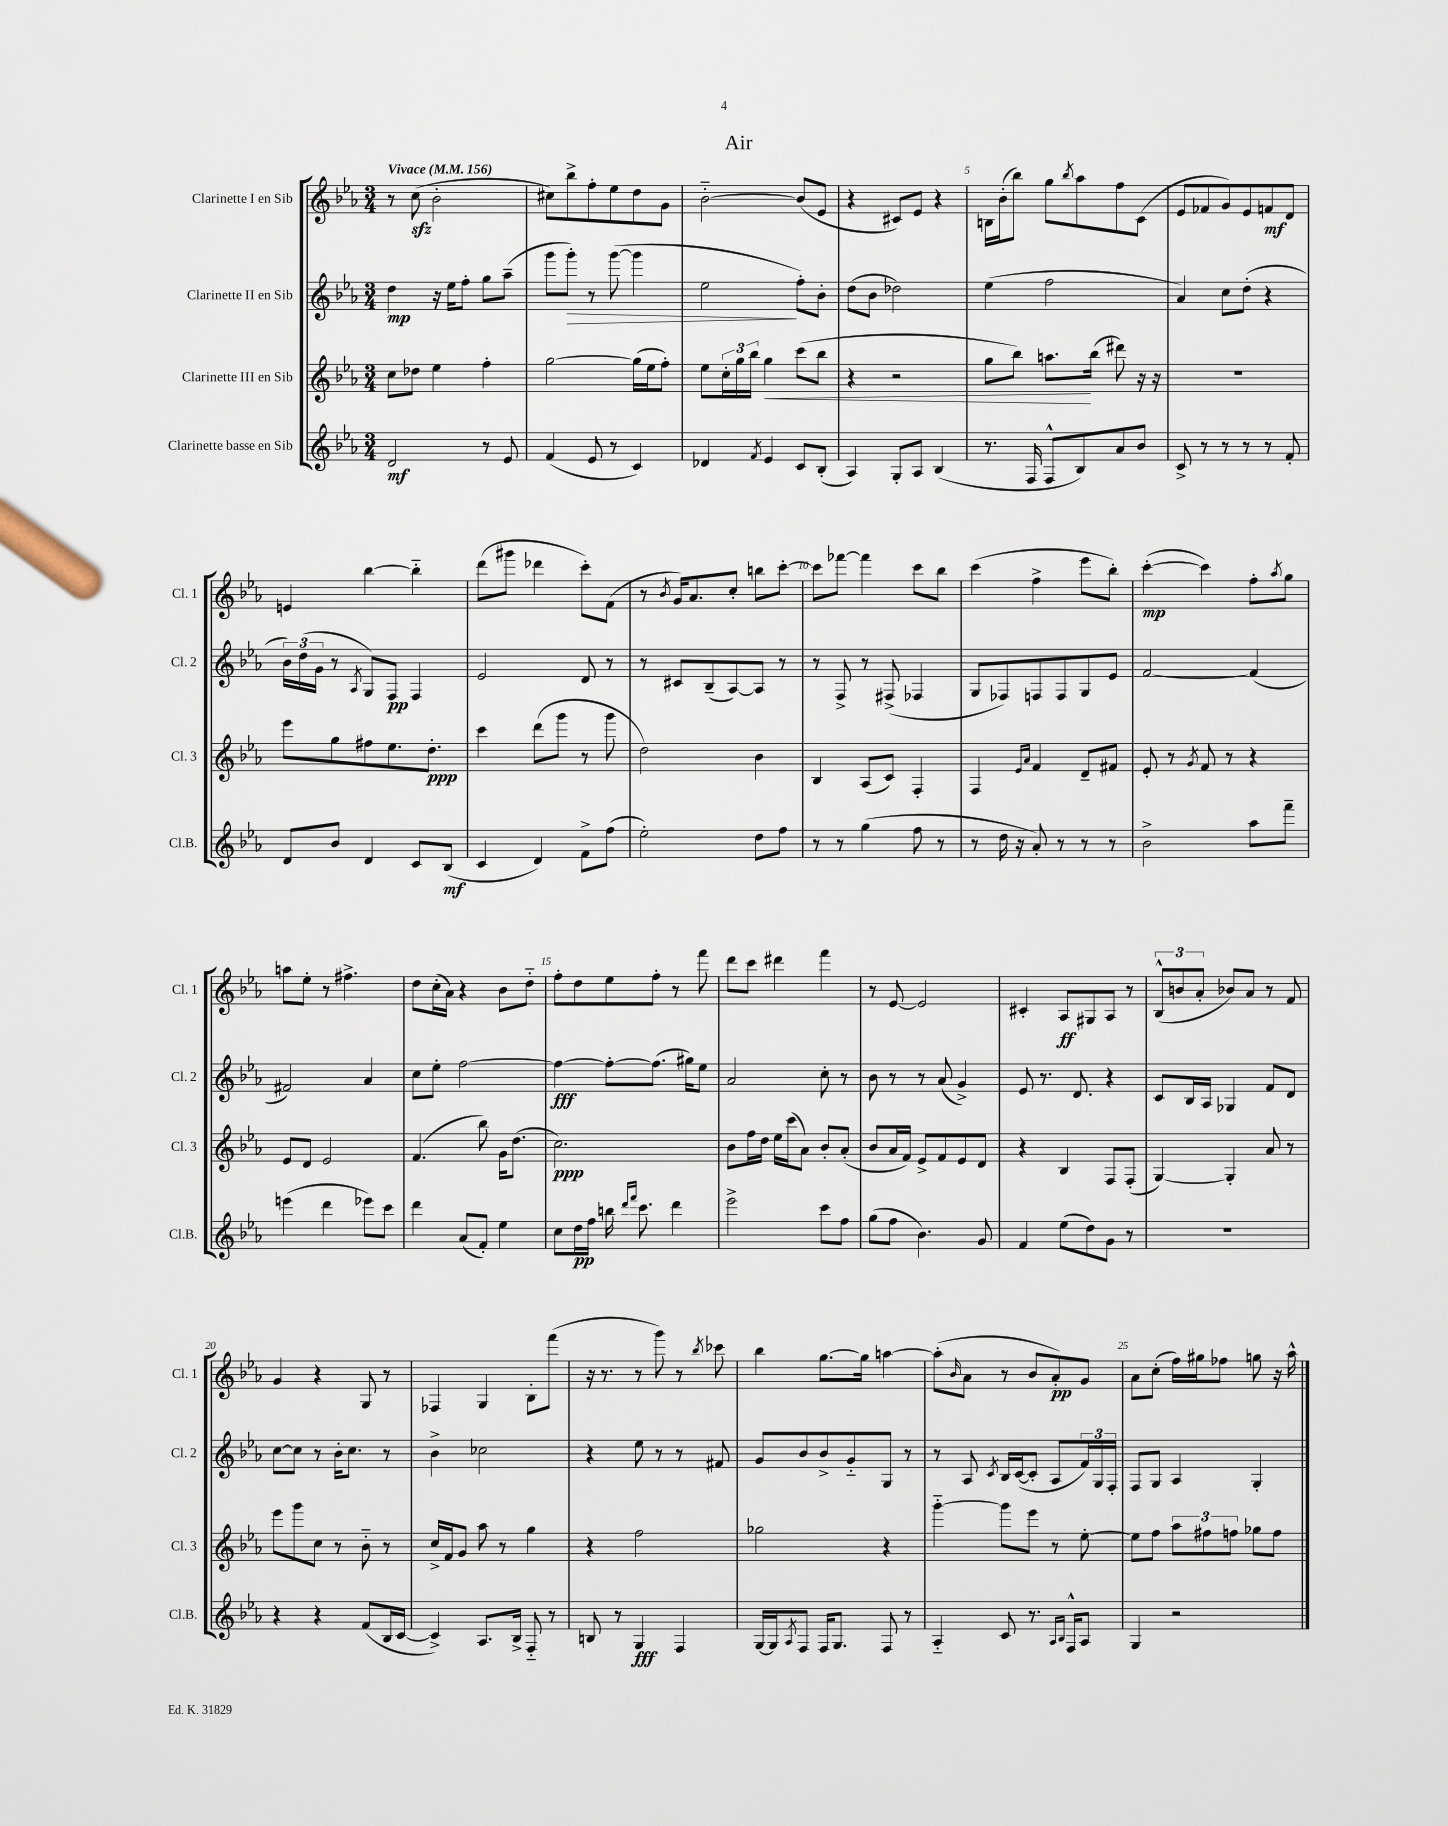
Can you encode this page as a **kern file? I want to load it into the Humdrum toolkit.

**kern	**dynam	**kern	**dynam	**kern	**dynam	**kern	**dynam
*part4	*part4	*part3	*part3	*part2	*part2	*part1	*part1
*staff4	*staff4	*staff3	*staff3	*staff2	*staff2	*staff1	*staff1
*I"Clarinette basse en Sib	*	*I"Clarinette III en Sib	*	*I"Clarinette II en Sib	*	*I"Clarinette I en Sib	*
*I'Cl.B.	*	*I'Cl. 3	*	*I'Cl. 2	*	*I'Cl. 1	*
*clefG2	*	*clefG2	*	*clefG2	*	*clefG2	*
*k[b-e-a-]	*	*k[b-e-a-]	*	*k[b-e-a-]	*	*k[b-e-a-]	*
*M3/4	*	*M3/4	*	*M3/4	*	*M3/4	*
*MM156	*	*MM156	*	*MM156	*	*MM156	*
=1	=1	=1	=1	=1	=1	=1	=1
!	!	!	!	!	!	!LO:TX:a:B:t=Vivace	!
2d/	mf	8cc\L	.	4dd\	mp	8r	.
.	.	8dd-X\J	.	.	.	(8cczz\	.
.	.	4ee-\	.	16r	.	2b-'\	.
.	.	.	.	16ee-\KL	.	.	.
.	.	.	.	8ff'\J	.	.	.
8r	.	4ff'\	.	8gg\L	.	.	.
8e-/	.	.	.	(8aa-~\J	.	.	.
=2	=2	=2	=2	=2	=2	=2	=2
(4f/	.	[2gg\	.	8ggg\L	.	8cc#X\L)	.
!	!	!	!	!	!LO:HP:b	!	!
.	.	.	.	8ggg'\J)	>	8bb-^\	.
8e-/	.	.	.	8r	.	8ff'\	.
8r	.	.	.	([8ggg\	.	8ee-\	.
4c/)	.	(16gg\LL]	.	4ggg\]	.	8dd\	.
.	.	16ee-\J	.	.	.	.	.
.	.	8ff'\J)	.	.	.	8g\J	.
=3	=3	=3	=3	=3	=3	=3	=3
4d-X/	.	8ee-\L	.	2ee-\	.	[2b-\	.
.	.	24cc'\L	.	.	.	.	.
.	.	24gg\	.	.	.	.	.
.	.	24bb-\JJ	.	.	.	.	.
8qf/	.	.	.	.	.	.	.
!	!	!	!LO:HP:b	!	!	!	!
4e-/	.	4gg\	<	.	.	.	.
8c/L	.	(8ccc\L	.	8ff'\L)	]	(8b-/L]	.
(8B-'/J	.	8bb-\J	.	8b-'\J	.	8e-/J	.
=4	=4	=4	=4	=4	=4	=4	=4
4A-/)	.	4r	.	(8dd\L	.	4r	.
.	.	.	.	8b-\J	.	.	.
8G'/L	.	2r	.	2dd-X\)	.	8c#X/L)	.
8A-/J	.	.	.	.	.	8e-/J	.
(4B-/	.	.	.	.	.	4r	.
=5	=5	=5	=5	=5	=5	=5	=5
8.r	.	8gg\L	.	(4ee-\	.	16Bn\LL	.
.	.	.	.	.	.	(16b-'\J	.
.	.	8bb-\J)	.	.	.	8bb-\J)	.
16F/	.	.	.	.	.	.	.
8F^^/L	.	8.aan\L	.	2ff\	.	8gg\L	.
.	.	.	.	.	.	8qbb-/	.
8B-/)	.	.	.	.	.	8aa-\	.
.	.	(16bb-\Jk	[	.	.	.	.
8a-/	.	8ddd#X\)	.	.	.	8ff\	.
8b-/J	.	16r	.	.	.	(8c\J	.
.	.	16r	.	.	.	.	.
=6	=6	=6	=6	=6	=6	=6	=6
8c^/	.	2.r	.	4a-/)	.	8e-/L	.
8r	.	.	.	.	.	8f-X/	.
8r	.	.	.	8cc\L	.	8g/)	.
8r	.	.	.	(8dd'\J	.	8e-/	.
8r	.	.	.	4r	.	8fn/	mf
8f'/	.	.	.	.	.	8d/J	.
!!LO:LB:g=z
=7	=7	=7	=7	=7	=7	=7	=7
8d/L	.	8eee-\L	.	24b-\LL)	.	4en/	.
.	.	.	.	(24dd\	.	.	.
.	.	.	.	24g\JJ	.	.	.
8b-/J	.	8gg\	.	8r	.	.	.
.	.	.	.	8qA-/	.	.	.
4d/	.	8ff#X\	.	8G/L)	.	[4bb-\	.
.	.	8.ee-\	.	8F/J	pp	.	.
8c/L	.	.	.	4F/	.	4bb-\]	.
.	.	8.dd'\J	ppp	.	.	.	.
(8B-/J	mf	.	.	.	.	.	.
=8	=8	=8	=8	=8	=8	=8	=8
4c/	.	4ccc\	.	2e-/	.	(8ddd\L	.
.	.	.	.	.	.	8ggg#X\J	.
4d/)	.	(8ddd\L	.	.	.	4ddd-X\	.
.	.	8ggg\J	.	.	.	.	.
8f^\L	.	8r	.	8d/	.	8ccc'\L)	.
(8ff\J	.	8ggg\	.	8r	.	(8f\J	.
=9	=9	=9	=9	=9	=9	=9	=9
2ee-'\)	.	2dd\)	.	8r	.	8r	.
.	.	.	.	.	.	8qb-/	.
.	.	.	.	8c#X/L	.	16g/KL)	.
.	.	.	.	.	.	8.a-/	.
.	.	.	.	(8B-~/	.	.	.
.	.	.	.	[8A-/)	.	8cc'/J	.
8dd\L	.	4b-\	.	8A-/J]	.	8bbn\L	.
8ff\J	.	.	.	8r	.	[8ccc'\J	.
=10	=10	=10	=10	=10	=10	=10	=10
8r	.	4B-/	.	8r	.	8ccc\L]	.
8r	.	.	.	8F^/	.	[8fff-X\J	.
(4gg\	.	(8A-/L	.	8r	.	4fff-\]	.
.	.	8c/J)	.	(8F#X^/	.	.	.
8ff\	.	4F'/	.	4F-X/	.	8ccc\L	.
8r	.	.	.	.	.	8bb-\J	.
=11	=11	=11	=11	=11	=11	=11	=11
8r	.	4F/	.	8G/L	.	(4ccc\	.
16dd\	.	.	.	8F-X/)	.	.	.
16r	.	.	.	.	.	.	.
.	.	16qqe-/LL	.	.	.	.	.
.	.	16qqa-/JJ	.	.	.	.	.
8a-'/)	.	4f/	.	8Fn/	.	4ff^\	.
8r	.	.	.	8F/	.	.	.
8r	.	8d~/L	.	8G/	.	8eee-\L	.
8r	.	8f#X/J	.	8e-/J	.	8bb-'\J)	.
=12	=12	=12	=12	=12	=12	=12	=12
2b-^\	.	8e-'/	.	[2f/	.	([4ccc'\	mp
.	.	8r	.	.	.	.	.
.	.	8qg/	.	.	.	.	.
.	.	8f/	.	.	.	4ccc\])	.
.	.	8r	.	.	.	.	.
8aa-\L	.	4r	.	(4f/]	.	8ff'\L	.
.	.	.	.	.	.	8qaa-/	.
8fff~\J	.	.	.	.	.	8gg\J	.
!!LO:LB:g=z
=13	=13	=13	=13	=13	=13	=13	=13
(4eeen\	.	8e-/L	.	2f#X/)	.	8aan\L	.
.	.	8d/J	.	.	.	8ee-'\J	.
4ddd\	.	2e-/	.	.	.	8r	.
.	.	.	.	.	.	4.ff#X^\	.
8eee-X\L)	.	.	.	4a-/	.	.	.
8ccc\J	.	.	.	.	.	.	.
=14	=14	=14	=14	=14	=14	=14	=14
4ddd\	.	(4.f/	.	8cc\L	.	8dd\L	.
.	.	.	.	8ee-'\J	.	(16cc'\L	.
.	.	.	.	.	.	16a-\JJ)	.
(8a-/L	.	.	.	[2ff\	.	4r	.
8f'/J)	.	8bb-\)	.	.	.	.	.
4ee-\	.	16g\KL	.	.	.	8b-\L	.
.	.	(8.dd\J	.	.	.	.	.
.	.	.	.	.	.	8dd\J	.
=15	=15	=15	=15	=15	=15	=15	=15
8cc\L	.	2.cc\)	ppp	4ff\_	fff	8ff'\L	.
16dd\L	pp	.	.	.	.	8dd\	.
16ff\JJ	.	.	.	.	.	.	.
16bbn\	.	.	.	8ff'\L_	.	8ee-\	.
16qqddd/LL	.	.	.	.	.	.	.
16qqfff/JJ	.	.	.	.	.	.	.
8.ccc\	.	.	.	.	.	.	.
.	.	.	.	(8.ff\J]	.	8ff'\J	.
4ddd\	.	.	.	.	.	8r	.
.	.	.	.	16gg#X\KL)	.	.	.
.	.	.	.	8ee-\J	.	8fff\	.
=16	=16	=16	=16	=16	=16	=16	=16
2eee-^\	.	8b-\L	.	2a-/	.	8ddd\L	.
.	.	16ff\L	.	.	.	8ccc\J	.
.	.	16dd\JJ	.	.	.	.	.
.	.	16ee-\LL	.	.	.	4ddd#X\	.
.	.	(16ccc\J	.	.	.	.	.
.	.	8a-\J)	.	.	.	.	.
8ccc\L	.	8b-'/L	.	8cc'\	.	4fff\	.
8ff\J	.	(8a-'/J	.	8r	.	.	.
=17	=17	=17	=17	=17	=17	=17	=17
(8gg\L	.	8b-/L	.	8b-\	.	8r	.
8ff\J	.	16a-/L	.	8r	.	[8e-/	.
.	.	16f/JJ)	.	.	.	.	.
4.b-\)	.	8e-^/L	.	8r	.	2e-/]	.
.	.	8f/	.	(8a-/	.	.	.
.	.	8e-/	.	4g^/)	.	.	.
8g/	.	8d/J	.	.	.	.	.
=18	=18	=18	=18	=18	=18	=18	=18
4f/	.	4r	.	8e-/	.	4c#X'/	.
.	.	.	.	8.r	.	.	.
(8ee-\L	.	4B-/	.	.	.	8A-/L	ff
.	.	.	.	8.d/	.	.	.
8dd\)	.	.	.	.	.	8G#X/	.
8g\J	.	8F/L	.	4r	.	8A-/J	.
8r	.	(8F'/J	.	.	.	8r	.
=19	=19	=19	=19	=19	=19	=19	=19
2.r	.	[4G/)	.	8c/L	.	(12B-^^/L	.
.	.	.	.	.	.	12bn/	.
.	.	.	.	16B-/L	.	.	.
.	.	.	.	.	.	12a-'/J	.
.	.	.	.	16A-/JJ	.	.	.
.	.	4G'/]	.	4G-X/	.	8b-X/L)	.
.	.	.	.	.	.	8a-/J	.
.	.	8a-/	.	8f/L	.	8r	.
.	.	8r	.	8d/J	.	8f/	.
!!LO:LB:g=z
=20	=20	=20	=20	=20	=20	=20	=20
4r	.	8eee-\L	.	[8cc\L	.	4g/	.
.	.	8ggg\	.	8cc\J]	.	.	.
4r	.	8cc\J	.	8r	.	4r	.
.	.	8r	.	16b-'\KL	.	.	.
.	.	.	.	8.cc\J	.	.	.
(8f/L	.	8b-\	.	.	.	8G/	.
16B-/L	.	8r	.	8r	.	8r	.
[16c/JJ	.	.	.	.	.	.	.
=21	=21	=21	=21	=21	=21	=21	=21
4c^/])	.	16cc^/LL	.	4b-^\	.	4F-X/	.
.	.	16f/J	.	.	.	.	.
.	.	8g/J	.	.	.	.	.
8.A-/L	.	8aa-\	.	2cc-X\	.	4G/	.
.	.	8r	.	.	.	.	.
16B-^/Jk	.	.	.	.	.	.	.
8F/	.	4gg\	.	.	.	8B-'\L	.
8r	.	.	.	.	.	(8fff\J	.
=22	=22	=22	=22	=22	=22	=22	=22
8Bn/	.	4r	.	4r	.	16r	.
.	.	.	.	.	.	8.r	.
8r	.	.	.	.	.	.	.
4G/	fff	2ff\	.	8ee-\	.	8r	.
.	.	.	.	8r	.	8ggg\)	.
4F/	.	.	.	8r	.	8r	.
.	.	.	.	.	.	8qbb-/	.
.	.	.	.	8f#X/	.	8ccc-X\	.
=23	=23	=23	=23	=23	=23	=23	=23
[16G/LL	.	2gg-X\	.	8g/L	.	4bb-\	.
16G/J]	.	.	.	.	.	.	.
8qA-/	.	.	.	.	.	.	.
8F/J	.	.	.	8b-/	.	.	.
16F/KL	.	.	.	8b-^/	.	[8.gg\L	.
8.G/J	.	.	.	.	.	.	.
.	.	.	.	8g/	.	.	.
.	.	.	.	.	.	16gg\Jk]	.
8F/	.	4r	.	8G/J	.	[4aan\	.
8r	.	.	.	8r	.	.	.
=24	=24	=24	=24	=24	=24	=24	=24
4A-/	.	[4ggg\	.	8r	.	(8aa'\L]	.
.	.	.	.	.	.	16qqb-/	.
.	.	.	.	8A-/	.	8a-\J	.
.	.	.	.	8qc/	.	.	.
8c/	.	8ggg\L]	.	16B-/LL	.	8r	.
.	.	.	.	([16c/J	.	.	.
8.r	.	8eee-\J	.	8c'/J]	.	8b-/L	.
.	.	8r	.	8A-/L	.	8a-'/)	pp
16qqA-/LL	.	.	.	.	.	.	.
16qqB-/JJ	.	.	.	.	.	.	.
16F^^/KL	.	.	.	.	.	.	.
8A-/J	.	[8ee-'\	.	24f/L)	.	8g/J	.
.	.	.	.	24G/	.	.	.
.	.	.	.	24F'/JJ	.	.	.
=25	=25	=25	=25	=25	=25	=25	=25
4G/	.	8ee-\L]	.	8F/L	.	8a-\L	.
.	.	8ff\J	.	8G/J	.	(8cc'\J	.
2r	.	12aa-\L	.	4A-/	.	16ff\LL)	.
.	.	.	.	.	.	16gg#X\J	.
.	.	12ff#X\	.	.	.	.	.
.	.	.	.	.	.	8ff-X\J	.
.	.	12ffn\J	.	.	.	.	.
.	.	8gg-X\L	.	4G'/	.	8ggn\	.
.	.	8ff\J	.	.	.	16r	.
.	.	.	.	.	.	16aa-^^\	.
==	==	==	==	==	==	==	==
*-	*-	*-	*-	*-	*-	*-	*-
